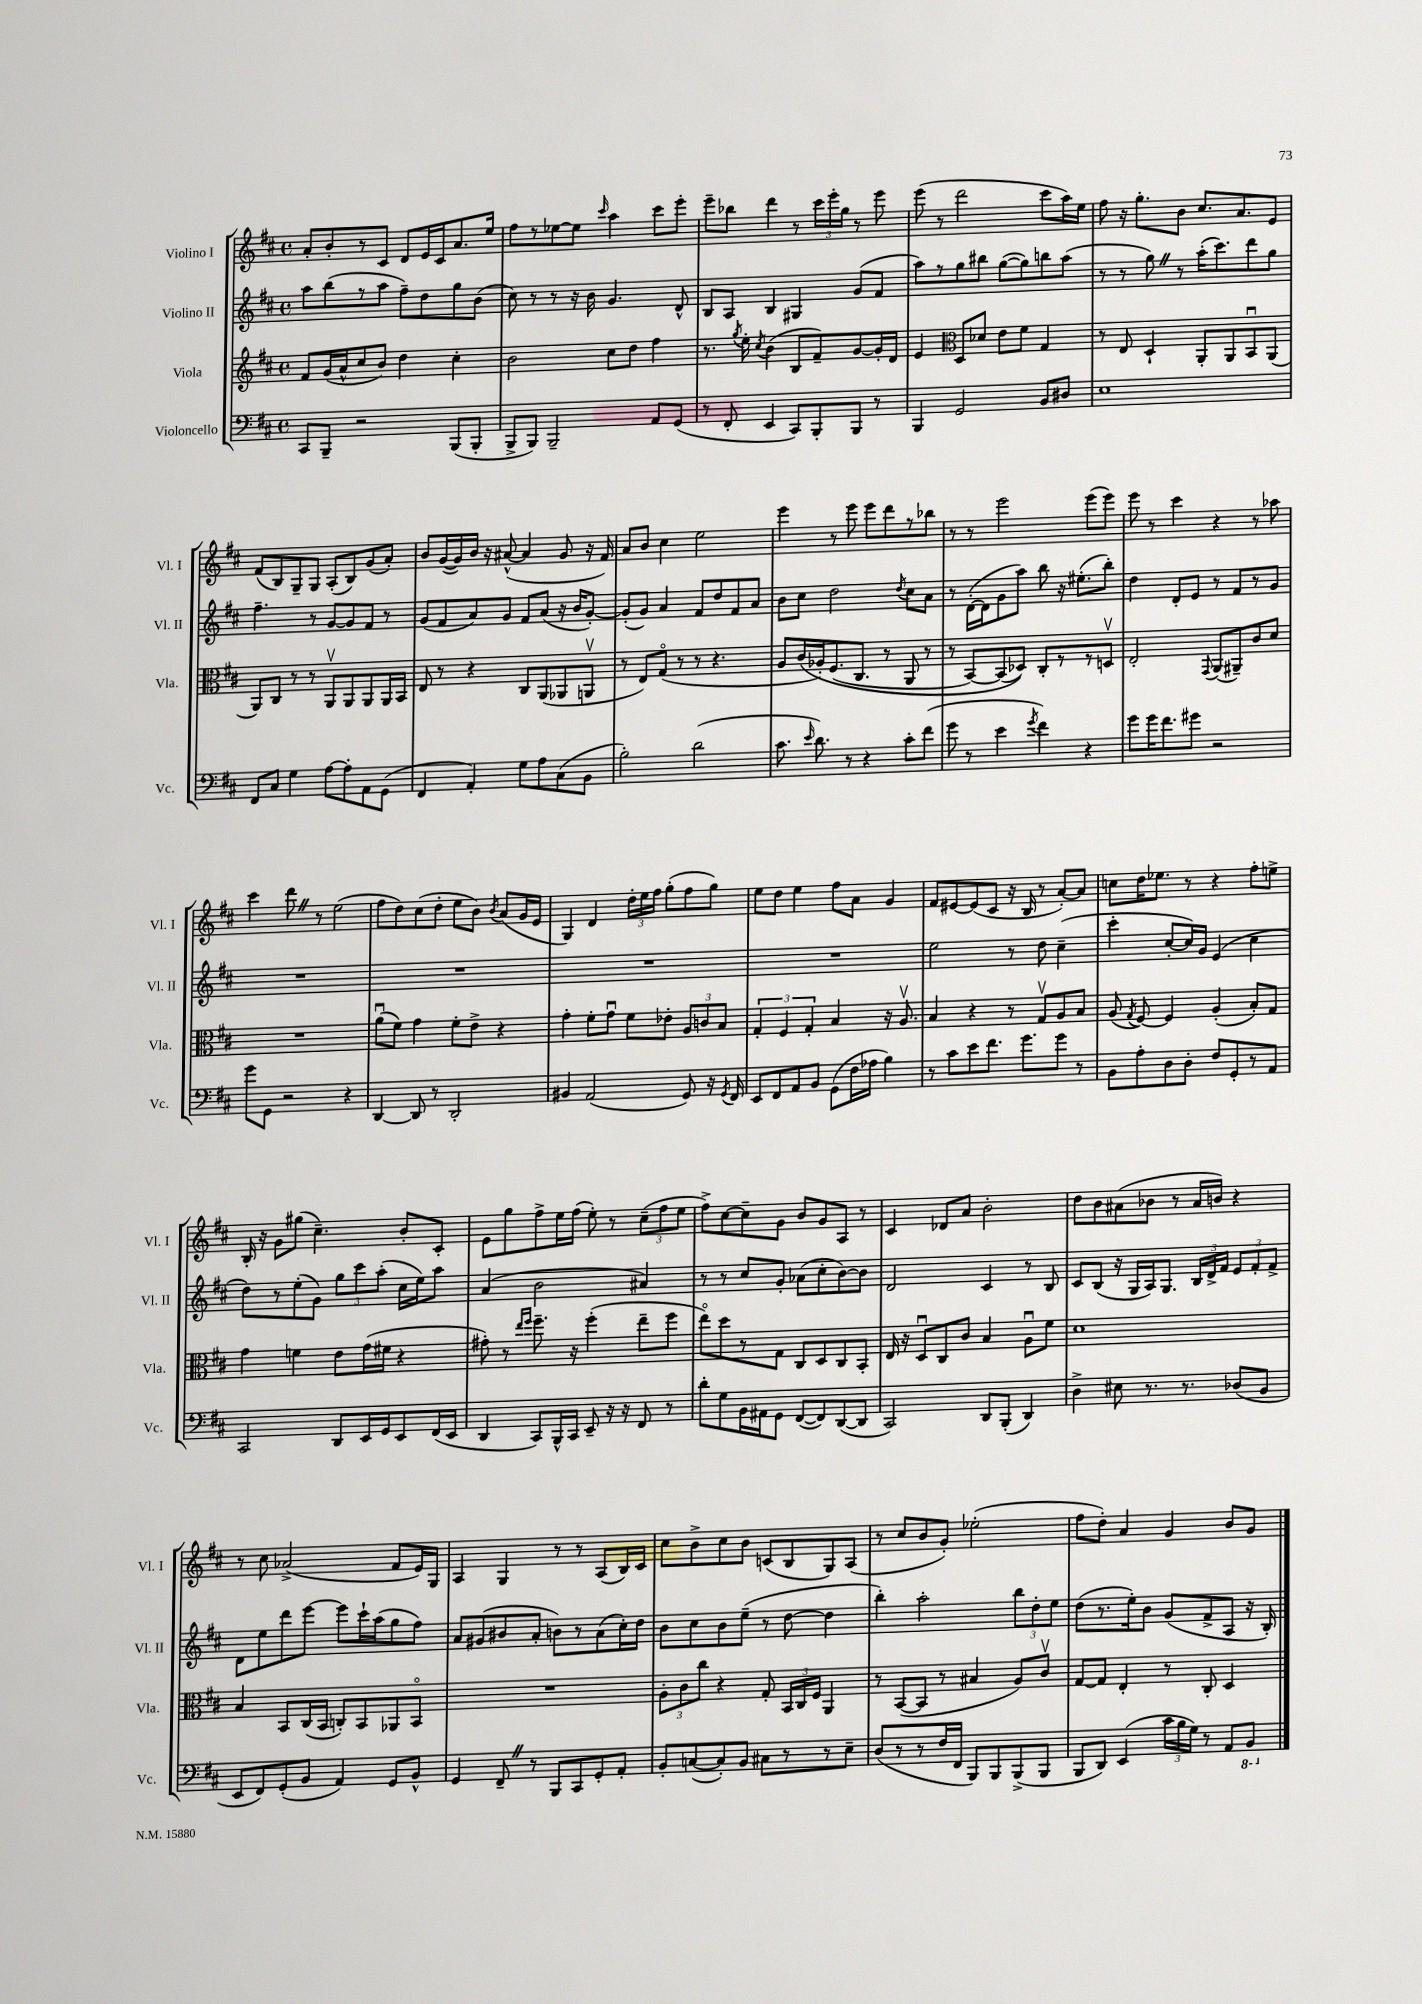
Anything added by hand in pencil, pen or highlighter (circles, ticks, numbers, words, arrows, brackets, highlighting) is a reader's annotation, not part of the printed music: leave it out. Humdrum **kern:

**kern	**kern	**kern	**kern
*staff4	*staff3	*staff2	*staff1
*clefF4	*clefG2	*clefG2	*clefG2
*k[f#c#]	*k[f#c#]	*k[f#c#]	*k[f#c#]
*M4/4	*M4/4	*M4/4	*M4/4
*met(c)	*met(c)	*met(c)	*met(c)
8CC#/L	8f#/L	8aa\L	8a'/L
8BBB~/J	(16g/L	(8bb\	8b'/
.	16a^^/J	.	.
2r	8cc#/	8r	8r
.	8b/J)	8aa\J	8c#/J
.	4dd\	8ff#~\L)	8d/L
.	.	8dd\	16e/L
.	.	.	16c#/J
(8BBB/L	4cc#'\	8gg\	8.a/
8BBB'/J	.	(8b\J	.
.	.	.	16ee/Jk
=	=	=	=
8BBB^/L	2b\	8cc#\)	8ff#\L
8BBB/J)	.	8r	8r
2BBB~/	.	8r	[8ee-\
.	.	16r	8ee-\]J
.	.	16b\	.
.	.	.	16qqccc#/
.	8cc#\L	4.g/	4aa\
.	8dd\J	.	.
8AA/L	4ff#\	.	8ccc#\L
(8GG/J	.	8d^^/	8eee'\J
=	=	=	=
8r	8.r	8B/L	8eee~\L
8FF#'/	.	8A/J	8bb-\J
.	8qgg/	.	.
.	16ee'\	.	.
.	8qcc#/	.	.
4EE/	(4b\	4B/	4ddd\
8CC#/L)	8B/L	4G#/	8r
8BBB'/	8f#~/)	.	24ccc#\LL
.	.	.	24eee'\
.	.	.	24gg\JJ
8BBB/J	[8g/	(8g/L	8r
8r	16g'/]L	8f#/J	8eee\
.	16d/JJ	.	.
=	=	=	=
4BBB/	4e/	8aa\L)	(8eee\
.	.	8r	8r
*	*clefC3	*	*
2GG/	8D/L	8gg\	2ddd\
.	8d-/J	8bb#\J	.
.	8e\L	([8gg\L	.
.	8f#\J	8gg\])	.
8BB/L	4G/	8bb\	8ccc#\L
8D#/J	.	(8aa\J	16aa\L)
.	.	.	16ee\JJ
=	=	=	=
1E	8r	8r	8ff#\
.	8E/	8r	16r
.	.	.	8.gg'\L
.	4D`/	8gg\)	.
.	.	8r	8b\J
.	8AA'/L	(16aa'\LK	8.cc#/L
.	.	8.ccc#\)	.
.	8AA/	.	.
.	.	.	8.a/
.	8BBu/	8ddd\	.
.	(8AA/J	8gg\J	8e/J
=	=	=	=
8FF#/L	8AA/L)	4.ff#~\	(8f#/L
8C#/J	8C#/J	.	8B/)
4G\	8r	.	8G~/
.	8r	8r	8G/J
[8A\L	8AAv/L	[8g/L	(8A'/L
8A'\]	8AA/	8g/]	8B/)
8AA\	8AA/	8f#/J	(8g/
(8GG\J	16AA/L	8r	8a'/J)
.	16BB/JJ	.	.
=	=	=	=
4FF#/	8E/	(8g/L	8b/L
.	8r	8f#/	([16g/L
.	.	.	16g/])
4AA'/)	4r	8a/)	16b/JJ
.	.	.	16r
.	.	8g/J	([8a#^^/
8G\L	8C#/L	8f#/L	4a#/]
8A\	(8AA/	(8a/J	.
(8C#\	8AA-/	16r	8g/
.	.	16b/LK	.
8BB\J	8AAv/J	[8g'/J)	16r
.	.	.	16f#/)
=	=	=	=
2B'\)	8r	(8g'/]L	8a/L
.	8E/L)	8g/J)	8b/J
.	(8Go/J	4a/	4cc#\
.	8r	.	.
(2d\	8r	8f#/L	2ee\
.	4.r	8dd/	.
.	.	8f#/	.
.	.	8a/J	.
=	=	=	=
8.c#\	8A/L	8b\L	4eee\
.	&(16c#/L	8cc#\J	.
16qqe/	.	.	.
8.d\)	16A-'/J)	.	.
.	(8.F#/	2dd\	8r
8r	.	.	8eee\
.	8.C#/J	.	.
4r	.	.	8eee\L
.	8r	.	8ddd\
.	.	8qdd/	.
8c#'\L	8AA/	8cc#\L	8r
(8f#\J	8r	8a\J	8bb-\J
=	=	=	=
8g\	8r	8r	8r
8r	[8BB/L)	([16d'\LL	8r
.	.	16d\]J	.
4e\	(8BB/]	8g\	2eee\
.	8D-/J)&)	8aa\J)	.
8qg/	.	.	.
4f#\)	8C#'/L	8bb\	.
.	8r	16r	.
.	.	(8.ee#'\L	.
4r	8r	.	(8eee\L
.	8Dv/J	8bb'\J)	8eee\J)
=	=	=	=
8g\L	2E'/	4dd\	8eee\
16g\K	.	.	8r
8.f#\	.	.	.
.	.	8d'/L	4ccc#\
8g#\J	.	8e/J	.
.	8qqGG/	.	.
2r	(8AA/L	8r	4r
.	8AA#~/)	8f#/L	.
.	8c#/	8r	8r
.	8d/J	8g/J	8aa-\
=	=	=	=
8g\L	1r	1r	4ccc#\
8GG\J	.	.	.
2r	.	.	8ddd\
.	.	.	8r
.	.	.	(2ee\
4r	.	.	.
=	=	=	=
[4DD/	(8au\L	1r	8ff#\L
.	8f#\J)	.	8dd\)
8DD/]	4g\	.	(8cc#\
8r	.	.	8dd'\J
2DD'/	8f#'\L	.	8ee\L
.	8e^\J	.	8b\J)
.	.	.	8qb/
.	4r	.	(8a/L
.	.	.	16g/L
.	.	.	16e/JJ
=	=	=	=
4BB#/	4g'\	1r	4G/)
(2AA/	8f#'\L	.	4d/
.	8gu\J	.	.
.	8f#\L	.	24dd'\LL
.	.	.	24ee\
.	.	.	24ff#\JJ
.	8e-'\J	.	(8gg'\L
8GG/)	12A/L	.	8ff#\
.	12c/	.	.
16r	.	.	8gg\J)
.	12B/J	.	.
8qGG/	.	.	.
16FF#/	.	.	.
=	=	=	=
8EE/L	6G'/	1r	8ee\L
8FF#/	.	.	8dd\J
.	6F#/	.	.
8AA/	.	.	4ee\
.	6G'/	.	.
8BB/J	.	.	.
(8GG\L	4B/	.	8ff#\L
16F#\L	.	.	8a\J
16A-\JJ	.	.	.
4B\)	16r	.	4g/
.	8.Av/	.	.
=	=	=	=
8r	4B/	2ee\	8f#/L
8c#\L	.	.	[8e#/
8e\	4r	.	(8e#/]
8.f#\J	.	.	8c#/J
.	8r	8r	16r
8.g\L	.	.	16B/
.	8Gv/L	8dd\	8r
8g\J	8A/	(4cc#~\	[8a'/L)
8r	8B/J	.	8a/]J
=	=	=	=
8BB\L	(8A/	4ccc#'\	8cc\L
.	8qG/	.	.
8A'\	[8F#/)	.	16dd\K
.	.	.	8.ee-\J
8D\	4F#/]	[8cc#'/L	.
8D'\J	.	16cc#/]L)	8r
.	.	16g/JJ	.
8F#/L	(4A'/	(4e/	4r
8GG'/	.	.	.
8r	8B'/L)	4cc#\	8ff#'\L
8AA/J	8G/J	.	8ee^\J
=	=	=	=
2CC#/	4g\	8dd\L)	16B'/
.	.	.	16r
.	.	8r	8g\L
.	4f\	(8ee'\	(8gg#\J
.	.	8g\J)	4.cc#~\)
8DD/L	8e\L	12gg\L	.
.	.	12ccc#\	.
16EE/L	(16g\L	.	.
.	.	(12aa'\J	.
16GG/J	16f#\JJ	.	.
8EE/	4r	16cc#\LL	8b'/L
.	.	16ee\J)	.
(16FF#/L	.	8aa\J	8c#'/J
16EE/JJ	.	.	.
=	=	=	=
4DD/	8g#'\)	(4a/	8e\L
.	8r	.	8gg\
.	16qqee/LL	.	.
.	16qqff#/JJ	.	.
8CC#/L)	8.ff#~\	2b\	8ff#^\
16BBB^^/L	.	.	16ee\L
16CC#/JJ	16r	.	(16ff#\JJ
8EE~/	(4ff#'\	.	8ee'\)
16r	.	.	8r
16r	.	.	.
8FF#/	8ee~\L	4a#/)	(12cc#~\L
.	.	.	12ff#\
8r	8ff#\J	.	.
.	.	.	12ee\J
=	=	=	=
8d'\L	8eeo\L)	8r	8ff#^\L)
8G\	8dd\	8r	[8cc#\
16BB\L	8r	8cc#/L	8cc#~\]
16AA#\J	.	.	.
8GG\J	8G\J	8g'/J	8g\J
([8FF#/L	8C#/L	(8a-\L	8b/L
8FF#/])	8D/	8cc#'\	8g/
([8DD/	8C#/	[8b\)	8A/J
8DD/]J	8BB'/J	8b\]J	8r
=	=	=	=
2CC#/)	16E/	2d/	4c#/
.	16r	.	.
.	8Du/L	.	.
.	8C#/	.	8d-/L
.	8c#/J	.	8a/J
8DD/L	4B/	4c#/	2b'\
(8BBB'/J	.	.	.
4DD/)	8Au\L	8r	.
.	8f#\J	8B/	.
=	=	=	=
4D^\	1d	8c#/L	8dd\L
.	.	(8B/J	8b\
8E#\	.	16r	(8a#\
.	.	16G/LL	.
8.r	.	16A/J)	8b-\J
.	.	8.G/J	.
.	.	.	8r
8.r	.	.	.
.	.	24B/LL	16a#/LL
.	.	24d^/	.
.	.	.	16b/JJ)
.	.	24f#/JJ	.
(8D-/L	.	12e/L	4r
.	.	12f#'/	.
8BB/J	.	.	.
.	.	12f#^/J	.
=	=	=	=
8EE/L	4B/	8d\L	8r
8FF#/)	.	8ee\	8cc#\
(8GG'/	8BB/L	8ddd\	(2a-^/
8BB/J	(16C#/L	[8eee\J	.
.	16BB/JJ	.	.
4AA/)	8C'/L)	8eee\]L	.
.	8BB/	16ccc#`\L	.
.	.	(16aa\J	.
8GG/L	8AA-/	8gg\	8f#/L
8BB^^/J	8BBo/J	8ff#\J)	16e/L)
.	.	.	16G/JJ
=	=	=	=
4GG/	1r	8a/L	4A/
.	.	(8g#/	.
8FF#~/	.	8b#/	4G/
8r	.	8a'/J	.
8BBB/L	.	8b\L)	8r
8CC#/	.	8r	8r
8GG'/	.	(8a\	(8A/L
8AA'/J	.	16cc#'\L)	16B/L)
.	.	16dd\JJ	16c#/JJ
=	=	=	=
8BB'/L	12A'\L	8b\L	8cc#\L
.	12c#\	.	.
([8C/	.	8cc#\	8b^\
.	12cc#\J	.	.
8C'/])	4r	8b\	8cc#\
8BB/J	.	(8ee~\J	8b\J
8C#\L	8G'/	8r	(8c/L
8r	24BB/LL	[8dd\	8B/
.	24C#/	.	.
.	24F#/JJ	.	.
8r	4AA/	4dd\]	8G/)
8E~\J	.	.	(8A/J
=	=	=	=
(8D/L	8r	4bb'\)	8r
8r	([8BB/L	.	8cc#/L
8r	8BB/]J	2aa'\	8b/
16F#/L	8r	.	8g'/J)
16FF#/JJ	.	.	.
8BBB/L)	4B#/	.	(2ee-'\
8BBB/	.	.	.
(8BBB^/	8A/L)	12bb\L	.
.	.	12dd'\	.
8BBB/J	8c#v/J	.	.
.	.	12ee\J	.
=	=	=	=
8BBB/L	[8G/L	(8dd\L	8ff#\L
8DD/J)	8G/]J	8.r	8dd'\J)
(4EE/	4E'/	.	4a/
.	.	16ee'\k)	.
.	.	8b\J	.
24c#\LL	8r	(8g/L	4g/
24B\	.	.	.
24G\JJ)	.	.	.
8r	8C#'/	8f#^/	.
8AA/L	4D/	8A/J	8b/L
8BBB/J	.	16r	8g/J
.	.	16B'/)	.
==	==	==	==
*-	*-	*-	*-
